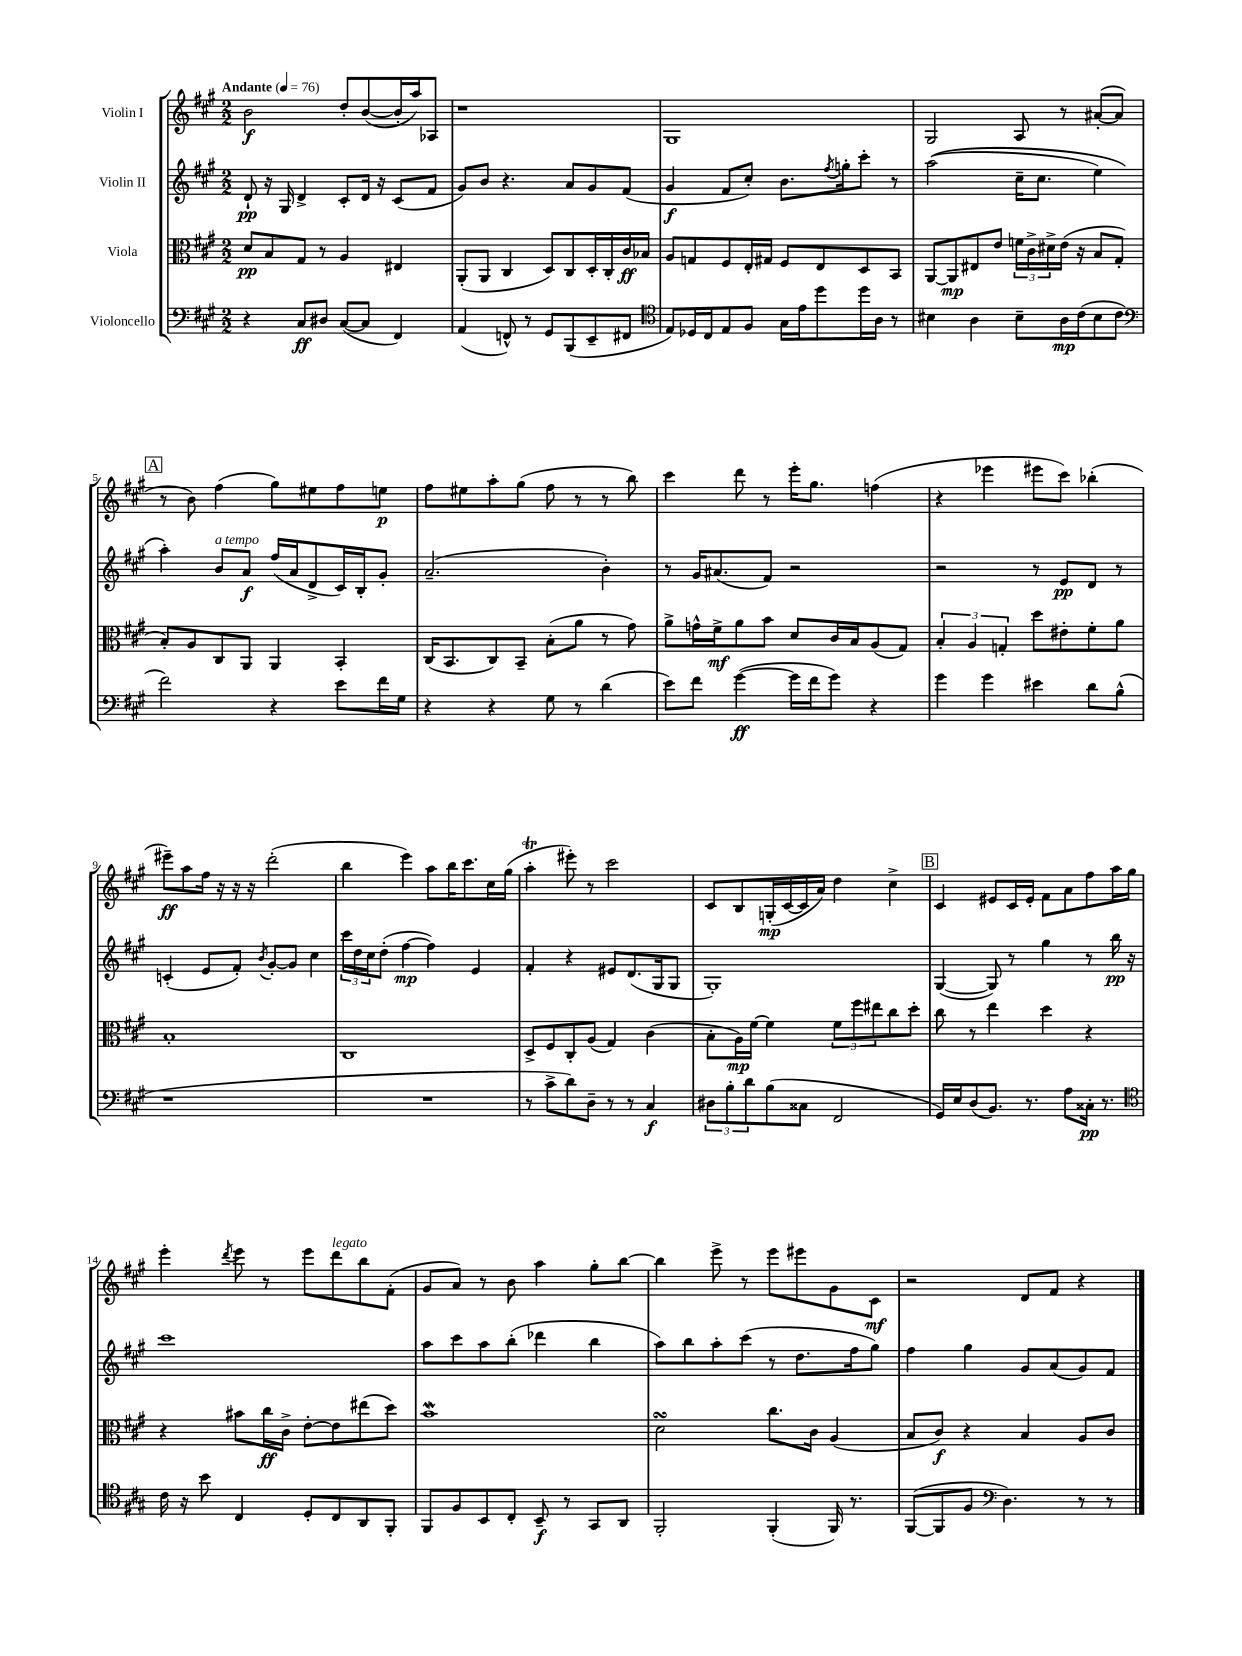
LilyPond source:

<<
\new StaffGroup <<
\new Staff = "s0" \with { instrumentName = "Violin I" } {
    \clef treble \key a \major \numericTimeSignature \time 2/2 \tempo "Andante" 4 = 76
    b'2\f d''8-. b'8~( b'16-. a''16) aes8 |
    r1 |
    gis1 |
    gis2 a8 r8 ais'8~-.( ais'8 |
    \mark \markup { \box "A" } r8 b'8) fis''4( gis''8) eis''8 fis''8 e''8\p |
    fis''8 eis''8 a''8-. gis''8( fis''8 r8 r8 b''8) |
    cis'''4 d'''8 r8 e'''16-. gis''8. f''4( |
    r4 ees'''4 eis'''8 cis'''8) bes''4-.( |
    eis'''8--\ff) a''8 fis''16 r16 r16 r16 d'''2-.( |
    b''4 e'''4) a''8 b''16 cis'''8. cis''16 gis''16( |
    a''4-.\trill eis'''8-.) r8 cis'''2 |
    cis'8 b8 g16-.\mp( cis'16~ cis'16 a'16) d''4 cis''4-> |
    \mark \markup { \box "B" } cis'4 eis'8 cis'16 eis'16-. fis'8 a'8 fis''8 a''16 gis''16 |
    e'''4-. \acciaccatura { d'''8 } e'''8 r8 e'''8 d'''8^\markup { \italic "legato" } b''8 fis'8-.( |
    gis'8 a'8) r8 b'8 a''4 gis''8-. b''8~ |
    b''4 e'''8-> r8 e'''8 eis'''8 gis'8 cis'8\mf |
    r2 d'8 fis'8 r4 \bar "|." |
}
\new Staff = "s1" \with { instrumentName = "Violin II" } {
    \clef treble \key a \major \numericTimeSignature \time 2/2
    d'8-!\pp r16 gis16 d'4-> cis'8-. d'16 r16 cis'8( fis'8 |
    gis'8) b'8 r4. a'8 gis'8 fis'8( |
    gis'4\f fis'8 cis''8-.) b'8. \acciaccatura { fis''8 } g''16-. cis'''8-. r8 |
    a''2(\( cis''16-- cis''8. e''4) |
    \mark \markup { \box "A" } a''4-.\) b'8^\markup { \italic "a tempo" } a'8\f fis''16( a'16 d'8-> cis'16) b16-. gis'8-. |
    a'2.--( b'4-.) |
    r8 gis'16 ais'8.( fis'8) r2 |
    r2 r8 e'8\pp d'8 r8 |
    c'4-.( e'8 fis'8-.) \acciaccatura { b'8 } gis'8~-. gis'8 cis''4 |
    \tuplet 3/2 { cis'''16 d''16 cis''16 } d''8-.( fis''4~\mp fis''4) e'4 |
    fis'4-. r4 eis'8 d'8.( gis16 gis8 |
    gis1-.) |
    \mark \markup { \box "B" } gis4~( gis8) r8 gis''4 r8 b''16\pp r16 |
    cis'''1 |
    a''8 cis'''8 a''8 b''8-.( des'''4 b''4 |
    a''8) b''8 a''8-. cis'''8( r8 d''8. fis''16 gis''8) |
    fis''4 gis''4 gis'8 a'8( gis'8) fis'8 \bar "|." |
}
\new Staff = "s2" \with { instrumentName = "Viola" } {
    \clef alto \key a \major \numericTimeSignature \time 2/2
    d'8\pp b8 gis8 r8 a4 eis4 |
    a,8-.( a,8 cis4 d8) cis8 d16-. cis16-. cis'16\ff bes16 |
    a8 g8 fis8 e16-. gis16 fis8 e8 d8 b,8 |
    a,8~ a,8\mp eis8 e'8 \tuplet 3/2 { f'16 cis'16-> dis'16-> } e'16( r16 b8 gis8-. |
    \mark \markup { \box "A" } b8-.) a8 cis8 a,8 a,4 b,4-. |
    cis16( b,8. cis8) b,8-- b8-.( a'8 r8 gis'8) |
    a'8-> g'16-^ fis'16->\mf a'8 b'8 d'8 cis'16 b16 a8( gis8) |
    \tuplet 3/2 { b4-. a4 g4-. } d''8 eis'8-. fis'8-. a'8 |
    b1-. |
    cis1 |
    d8-> fis8 cis8-. a8( gis4) cis'4( |
    b8-. a16\mp) fis'16~ fis'4 \tuplet 3/2 { fis'8 fis''8 eis''8 } cis''8 d''8-. |
    \mark \markup { \box "B" } cis''8 r8 e''4 d''4 r4 |
    r4 bis'8 cis''16\ff cis'16-> e'8~-. e'8 eis''8( d''8) |
    b'1\mordent |
    d'2\turn cis''8. cis'16 a4( |
    b8 cis'8\f) r4 b4 a8 cis'8 \bar "|." |
}
\new Staff = "s3" \with { instrumentName = "Violoncello" } {
    \clef bass \key a \major \numericTimeSignature \time 2/2
    r4 cis8\ff dis8 cis8~( cis8 fis,4) |
    a,4( f,8-^) r8 gis,8 b,,8( e,8-- fis,8 |
    \clef tenor e8) des16 cis16 e8 fis8 gis16 e'16 d''8 d''16 a16 r8 |
    bis4 a4 bis8-- a16\mp cis'16( bis8 cis'8 |
    \mark \markup { \box "A" } \clef bass fis'2) r4 e'8 fis'16 gis16 |
    r4 r4 gis8 r8 d'4( |
    e'8) fis'8 gis'4~\ff( gis'16 fis'16 gis'8) r4 |
    gis'4 gis'4 eis'4 d'8 b8-^( |
    r1 |
    R1 |
    r8 cis'8-> d'8) d8-- r8 r8 cis4\f |
    \tuplet 3/2 { dis8 b8-. d'8 } b8( cisis8 fis,2 |
    \mark \markup { \box "B" } gis,16) e16 d8( b,8.) r8. a8 cisis16-.\pp r8. |
    \clef tenor cis'16 r16 b'8 cis4 d8-. cis8 a,8 fis,8-. |
    fis,8 fis8 b,8 cis8-. b,8--\f r8 gis,8 a,8 |
    fis,2-. fis,4-.( fis,16) r8. |
    fis,8~( fis,8 fis8 \clef bass d4.) r8 r8 \bar "|." |
}
>>
>>
